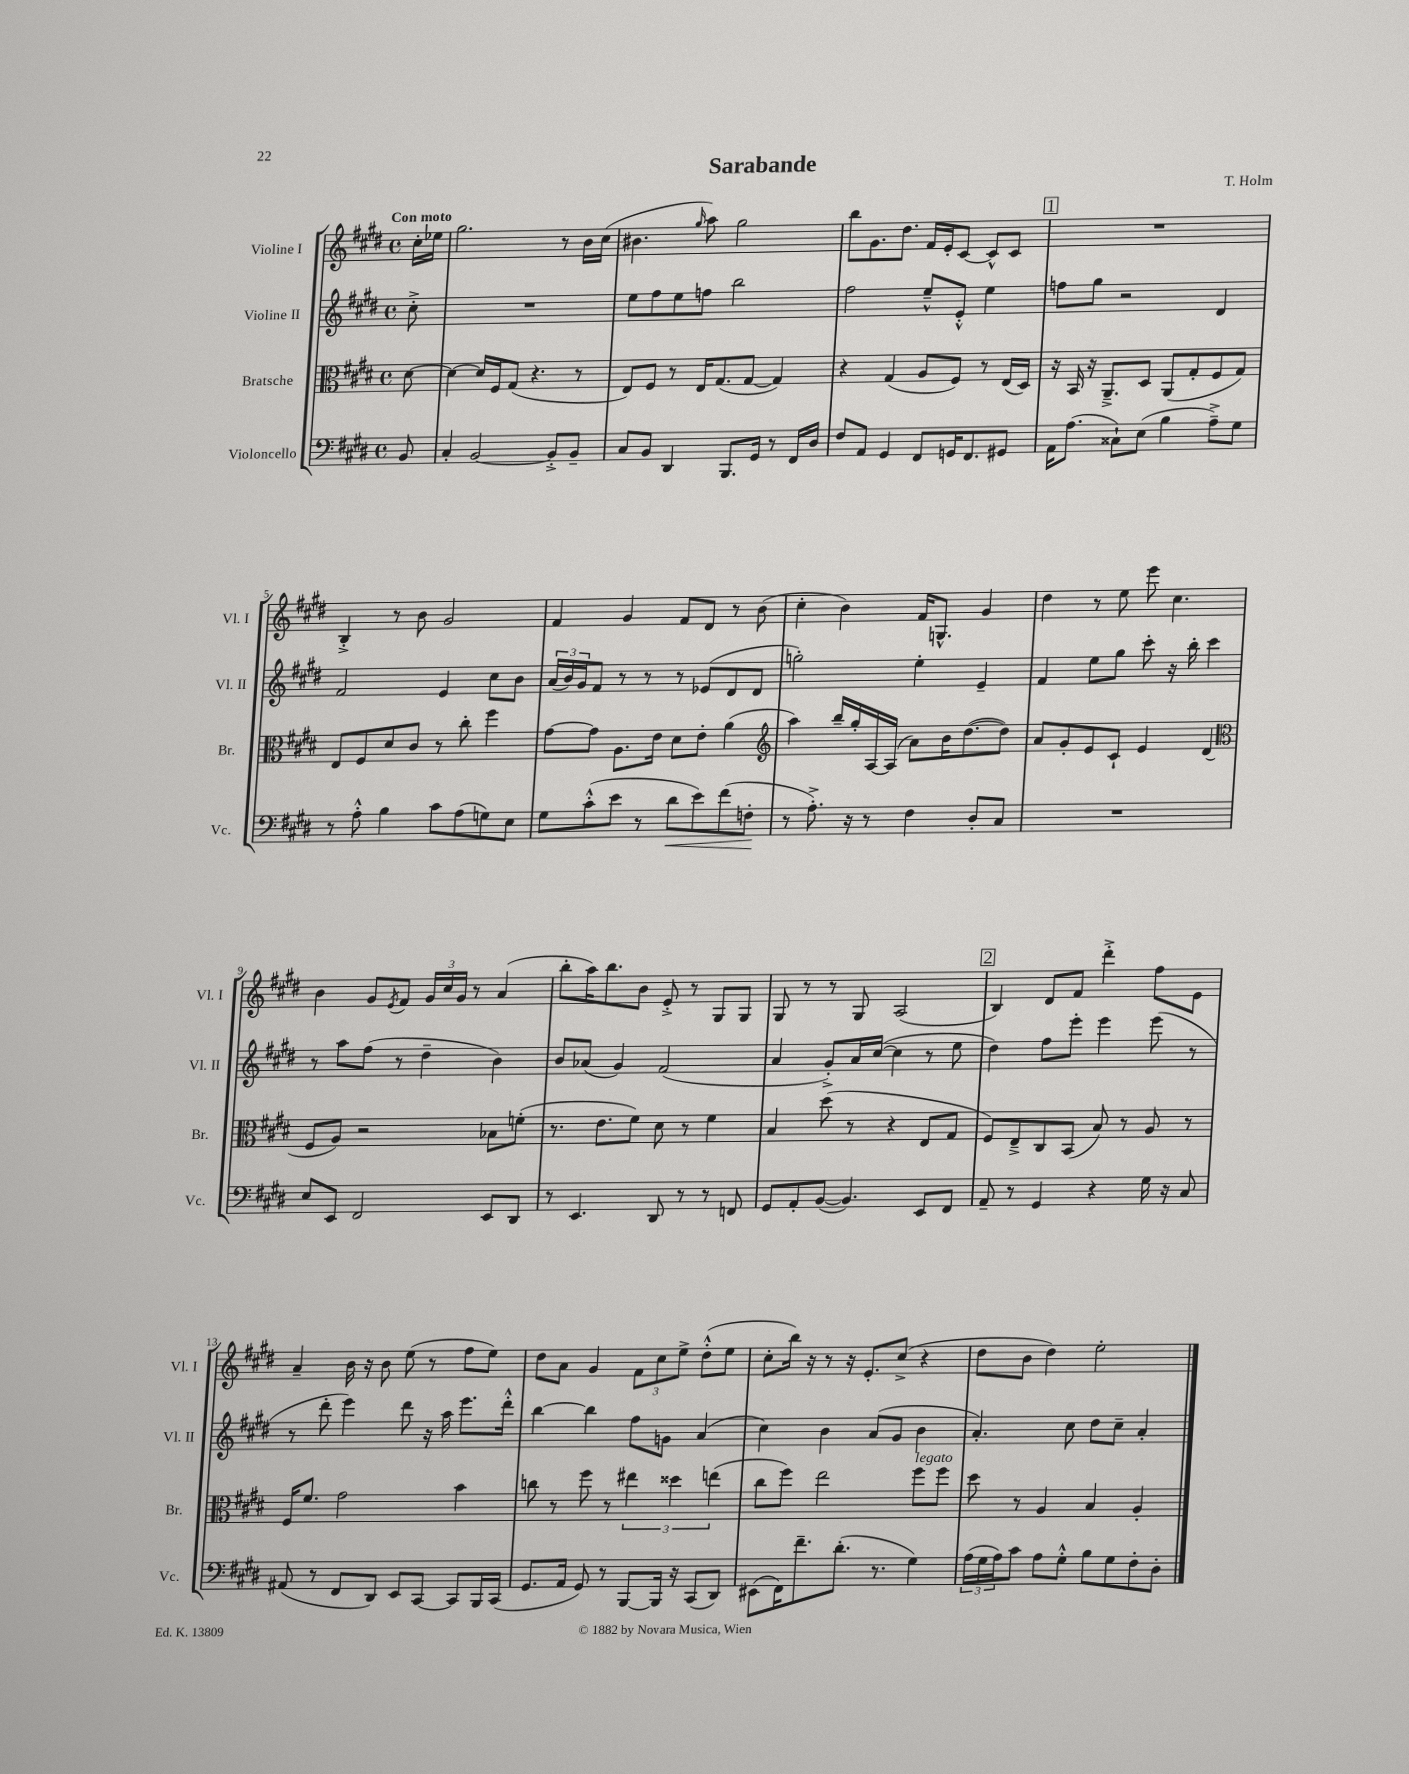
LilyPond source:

\header { title = "Sarabande" composer = "T. Holm" }
<<
\new StaffGroup <<
\new Staff = "s0" \with { instrumentName = "Violine I" shortInstrumentName = "Vl. I" } {
    \clef treble \key e \major \defaultTimeSignature \time 4/4 \partial 8 \tempo "Con moto"
    cis''16-. ees''16 |
    gis''2. r8 b'16 cis''16( |
    bis'4. \grace { gis''16 } a''8) gis''2 |
    b''8 gis'8. dis''8. fis'16 e'16-. cis'8~ cis'8-^ cis'8 |
    \mark \markup { \box "1" } R1 |
    b4-.-> r8 b'8 gis'2 |
    fis'4 gis'4 fis'8 dis'8 r8 b'8( |
    cis''4-. b'4) fis'16 g8.-^ gis'4 |
    dis''4 r8 e''8 e'''8 cis''4. |
    b'4 gis'8 \acciaccatura { e'8 } fis'8 \tuplet 3/2 { gis'16 cis''16 gis'16 } r8 a'4( |
    b''8-. a''16) b''8. b'8 e'8-.-> r8 gis8 gis8 |
    gis8 r8 r8 gis8 a2( |
    \mark \markup { \box "2" } b4) dis'8 fis'8 dis'''4-.-> fis''8 e'8 |
    a'4-- b'16 r16 b'8 e''8( r8 fis''8 e''8) |
    dis''8 a'8 gis'4 \tuplet 3/2 { fis'8 cis''8 e''8-> } dis''8-.-^( e''8 |
    cis''8-. b''16) r16 r8 r16 e'8.-. cis''8->( r4 |
    dis''8 b'8 dis''4) e''2-. \bar "|." |
}
\new Staff = "s1" \with { instrumentName = "Violine II" shortInstrumentName = "Vl. II" } {
    \clef treble \key e \major \defaultTimeSignature \time 4/4 \partial 8
    cis''8-.-> |
    R1 |
    e''8 fis''8 e''8 f''8 b''2 |
    fis''2 e''8---^ e'8-.-^ e''4 |
    \mark \markup { \box "1" } f''8 gis''8 r2 dis'4 |
    fis'2 e'4 cis''8 b'8 |
    \tuplet 3/2 { a'16( b'16) gis'16 } fis'8 r8 r8 r8 ees'8( dis'8 dis'8 |
    g''2-.) e''4-. e'4-- |
    fis'4 e''8 gis''8 cis'''8-. r16 b''16-. cis'''4 |
    r8 a''8 fis''8( r8 dis''4-- b'4) |
    b'8 aes'8( gis'4) fis'2( |
    a'4 gis'8-.->) a'16 cis''16~( cis''4 r8 e''8 |
    \mark \markup { \box "2" } dis''4) fis''8 e'''8-. e'''4 e'''8( r8 |
    r8 dis'''8-. e'''4) dis'''8 r16 a''16 e'''8. dis'''16-.-^ |
    b''4~ b''4 fis''8 g'8 a'4( |
    cis''4) b'4 a'8( gis'8 b'4 |
    a'4.-.) cis''8 dis''8 cis''8-- a'4-. \bar "|." |
}
\new Staff = "s2" \with { instrumentName = "Bratsche" shortInstrumentName = "Br." } {
    \clef alto \key e \major \defaultTimeSignature \time 4/4 \partial 8
    dis'8~ |
    dis'4~ dis'16 fis16 gis8( r4. r8 |
    e8) fis8 r8 e16 gis8.( gis8~ gis4) |
    r4 gis4( a8 fis8) r8 e16( dis16) |
    \mark \markup { \box "1" } r16 b,16 r16 a,8.---> dis8 a,8( gis8-. fis8 gis8) |
    e8 fis8 dis'8 cis'8 r8 cis''8-. fis''4 |
    gis'8~ gis'8 a8. e'16 dis'8 e'8-. a'4( |
    \clef treble a''4) b''16-- gis''16-. a16~ a16( a'8) b'16 dis''8.~( dis''8) |
    a'8 gis'8-. e'8 cis'8-! e'4 dis'4( |
    \clef alto fis8 a8) r2 bes8 f'8-.( |
    r8. e'8. fis'8) dis'8 r8 fis'4 |
    b4 dis''8( r8 r4 e8 gis8 |
    \mark \markup { \box "2" } fis8) e8---> cis8 b,8( b8) r8 a8 r8 |
    fis16 fis'8. gis'2 b'4 |
    c''8 r8 fis''8 r8 \tuplet 3/2 { eis''4 disis''4 e''4( } |
    cis''8 fis''8) e''2 fis''8^\markup { \italic "legato" } fis''8 |
    dis''8 r8 a4 b4 a4-. \bar "|." |
}
\new Staff = "s3" \with { instrumentName = "Violoncello" shortInstrumentName = "Vc." } {
    \clef bass \key e \major \defaultTimeSignature \time 4/4 \partial 8
    b,8 |
    cis4-. b,2~ b,8-.-> b,8-- |
    cis8 b,8 dis,4 b,,8. gis,16 r8 fis,16 dis16 |
    fis8 a,8 gis,4 fis,8 g,16 fis,8. gis,8 |
    \mark \markup { \box "1" } a,16 a8.( cisis8-!) e8( b4 a8--->) gis8 |
    r8 a8-.-^ b4 cis'8 a8( g8) e8 |
    gis8 cis'8-.-^( e'8 r8 dis'8\< e'8) fis'8( f8-.\! |
    r8 a8.-.->) r16 r8 fis4 dis8-. cis8 |
    R1 |
    e8 e,8 fis,2 e,8 dis,8 |
    r8 e,4. dis,8 r8 r8 f,8 |
    gis,8 a,8-. b,8~( b,4.) e,8 fis,8 |
    \mark \markup { \box "2" } a,8-- r8 gis,4 r4 gis16 r16 cis8 |
    ais,8( r8 fis,8 dis,8) e,8 cis,8~ cis,8 b,,16 cis,16( |
    gis,8. a,16 gis,8) r8 b,,8~ b,,16 r16 cis,8( dis,8) |
    eis,8( fis,16) fis'8.-- dis'8.-.( r8. gis4) |
    \tuplet 3/2 { a16( gis16 a16) } cis'8 a8 gis8-.-^ b8 gis8 fis8-. dis8-. \bar "|." |
}
>>
>>
